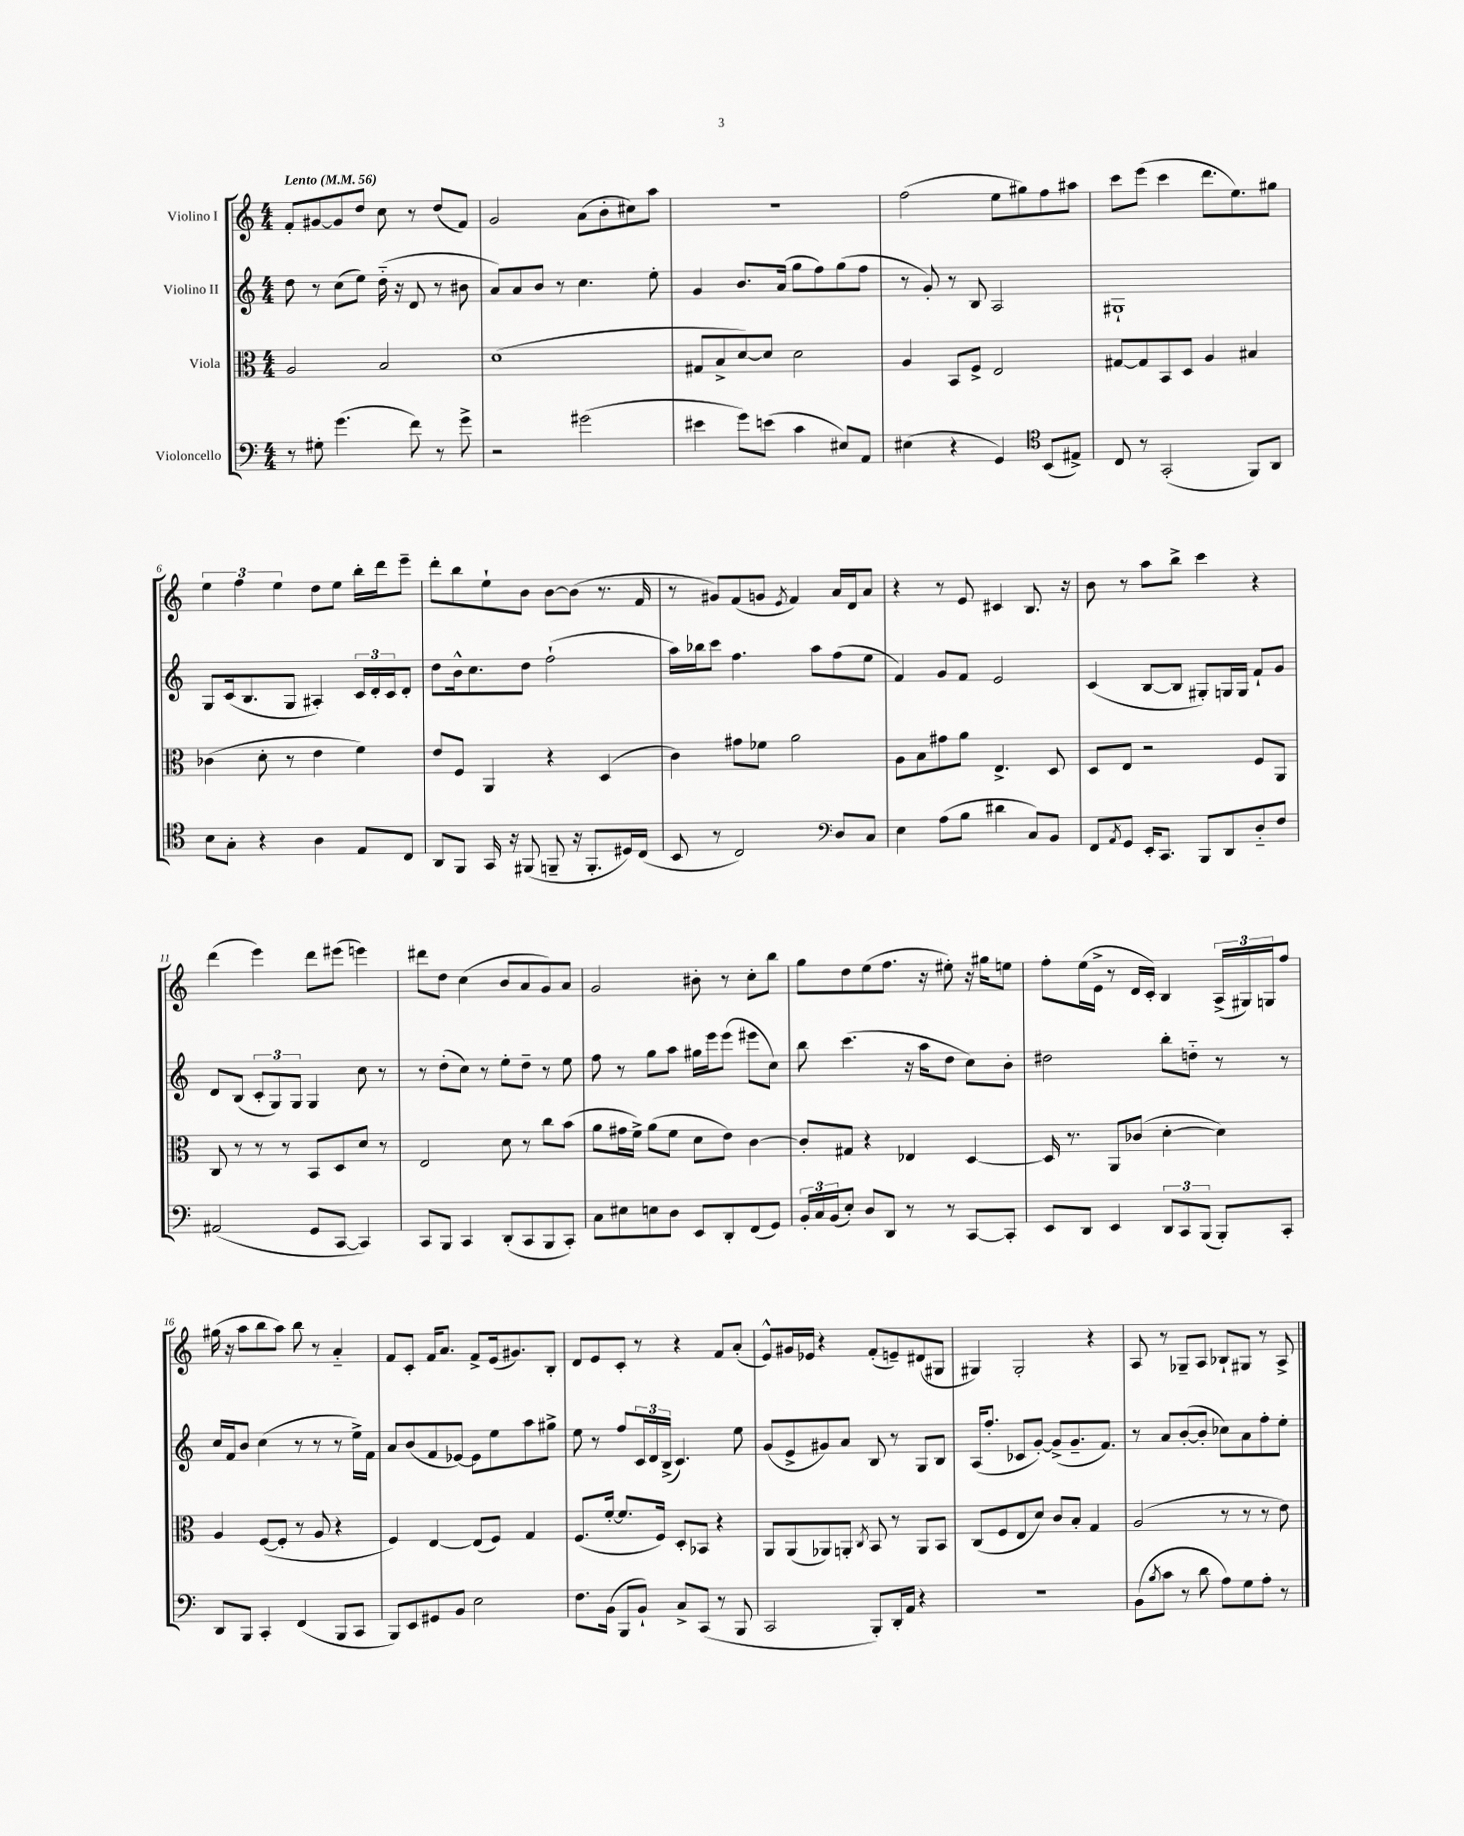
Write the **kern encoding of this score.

**kern	**kern	**kern	**kern
*part4	*part3	*part2	*part1
*staff4	*staff3	*staff2	*staff1
*I"Violoncello	*I"Viola	*I"Violino II	*I"Violino I
*clefF4	*clefC3	*clefG2	*clefG2
*k[]	*k[]	*k[]	*k[]
*M4/4	*M4/4	*M4/4	*M4/4
*MM56	*MM56	*MM56	*MM56
=1	=1	=1	=1
!	!	!	!LO:TX:a:B:t=Lento
8r	2A/	8dd\	8f'/L
8G#X'\	.	8r	[8g#X/
(4.g\	.	(8cc\L	8g#/]
.	.	8ee\J)	8dd/J
.	2B/	(16dd\	8cc\
.	.	16r	.
8f\)	.	8d/	8r
8r	.	8r	(8dd/L
8g^\	.	8b#X\	8f/J)
=2	=2	=2	=2
2r	(1d	8a/L)	2g/
.	.	8a/	.
.	.	8b/J	.
.	.	8r	.
(2g#X\	.	4.cc\	(8a\L
.	.	.	8b'\
.	.	.	8cc#X\)
.	.	8ee'\	8aa\J
=3	=3	=3	=3
4e#X\	8G#X/L	4g/	1r
.	8B^/	.	.
8g\L)	[8d/)	8.b/L	.
(8en\J	8d/J]	.	.
.	.	(16a/Jk	.
4c\	2d\	8gg\L	.
.	.	8ff\)	.
8E#X/L)	.	(8gg\	.
8AA/J	.	8ff\J	.
=4	=4	=4	=4
(4E#X\	4A/	8r	(2ff\
.	.	8g'/)	.
4r	8BB/L	8r	.
.	8F^/J	8B/	.
4GG/)	2E/	2A/	8ee\L
.	.	.	8gg#X\)
*clefC4	*	*	*
(8BB/L	.	.	8ff\
8E#X^/J)	.	.	8aa#X\J
=5	=5	=5	=5
8C/	[8G#X/L	1G#X`	8ccc\L
8r	8G#/]	.	(8eee\J
(2GG'/	8BB/	.	4ccc\
.	8D/J	.	.
.	4A/	.	8.ddd\L
.	.	.	8.ee\)
8FF/L)	4B#X/	.	.
8AA/J	.	.	8gg#X\J
!!LO:LB:g=z
=6	=6	=6	=6
8B\L	(4c-X\	8G/L	6ee\
8G'\J	.	(16c/k	.
.	.	.	6ff\
.	.	8.B/	.
4r	8d'\	.	.
.	.	.	6ee\
.	8r	8G/J	.
4A\	4e\	4A#X'/)	8dd\L
.	.	.	8ee\J
8E/L	4f\)	24c/LL	16bb'\LL
.	.	24d'/	.
.	.	.	16ddd\J
.	.	24c/J	.
8C/J	.	8d'/J	8eee~\J
=7	=7	=7	=7
8AA/L	8e/L	8dd\L	8ddd'\L
8FF/J	8F/J	16b^^\k	8bb\
.	.	8.cc\	.
16GG/	4AA/	.	8ee`\
16r	.	.	.
(8FF#X/	.	8dd\J	8b\J
8FFn~/	4r	(2ff`\	[8b\L
16r	.	.	(8b\J]
8.FF'/L	.	.	.
.	(4D/	.	8.r
16D#X/L)	.	.	.
(16C/JJ	.	.	16f/
=8	=8	=8	=8
8BB/	4c\)	16aa\LL)	8r
.	.	16bb-X\J	.
8r	.	8ccc\J	8g#X/L)
2C/)	8g#X\L	4.ff\	(8f/
.	8f-X\J	.	8gn/J
.	.	.	8qe/
.	2a\	.	4f/)
.	.	8aa\L	.
*clefF4	*	*	*
8D/L	.	(8ff\	16a/LL
.	.	.	16d/J
8C/J	.	8ee\J	8a/J
=9	=9	=9	=9
4E\	8A\L	4f/)	4r
.	8B\	.	.
(8A\L	8g#X\	8g/L	8r
8B\J	8a\J	8f/J	8e/
4d#X\	4.E^/	2e/	4c#X/
8C/L)	.	.	8.B/
8BB/J	8D/	.	.
.	.	.	16r
=10	=10	=10	=10
8FF/L	8D/L	(4c/	8b\
8qAA/	.	.	.
8GG/J	8E/J	.	8r
16EE'/KL	2r	[8B/L	8aa\L
8.CC/J	.	.	.
.	.	8B/J]	8bb^\J
8BBB/L	.	8G#X'/L)	4ccc\
8DD/	.	16Gn/L	.
.	.	16G/JJ	.
8D/	8F/L	8f`/L	4r
8F/J	8AA/J	8g/J	.
!!LO:LB:g=z
=11	=11	=11	=11
(2AA#X/	8C/	8d/L	(4ddd\
.	8r	(8B/J	.
.	8r	12c'/L	4eee\)
.	.	12G/)	.
.	8r	.	.
.	.	12G/J	.
8GG/L	8BB/L	4G/	8ddd\L
[8CC/J	8D/	.	(8eee#X\J
4CC/])	8d/J	8cc\	4eeen\)
.	8r	8r	.
=12	=12	=12	=12
8CC/L	2E/	8r	8ddd#X\L
8BBB/J	.	(8dd'\L	8dd\J
4CC/	.	8cc\J)	(4cc\
.	.	8r	.
(8DD'/L	8d\	8ee'\L	8b/L
8CC/	8r	8dd~\J	8a/
8BBB/	8cc\L	8r	8g/)
8CC'/J)	(8b\J	8ee\	8a/J
=13	=13	=13	=13
8C\L	8a\L	8ff\	2g/
8E#X\	16g#X\L	8r	.
.	16f^\JJ)	.	.
8En\	(8a\L	8gg\L	.
8D\J	8f\J	8aa\J	.
8EE/L	8d\L	16gg#X\LL	8b#X'\
.	.	16eee\J	.
8DD'/	8e\J)	(8eee\J	8r
(8FF/	[4c\	8eee#X\L	8cc'\L
8GG/J)	.	8cc\J)	8bb\J
=14	=14	=14	=14
24BB'/LL	8c'/L]	8bb\	8gg\L
24C/	.	.	.
(24BB/J	.	.	.
8E'/J)	8G#X/J	(4.ccc\	8dd\
8D/L	4r	.	(8ee\
8DD/J	.	.	8.ff\J
8r	4E-X/	16r	.
.	.	16aa\KL	16r
8r	.	8dd\J	8ee#X'\)
[8CC/L	[4D/	8cc\L)	16r
.	.	.	16gg#X\KL
8CC'/J]	.	8b'\J	8een\J
=15	=15	=15	=15
8EE/L	16D/]	2dd#X\	8ff'\L
.	8.r	.	.
8DD/J	.	.	(16ee\L
.	.	.	16e^\JJ
4EE/	8AA/L	.	8r
.	(8c-X/J	.	16d/LL
.	.	.	16c'/JJ)
12DD/L	[4d'\	8bb'\L	4B/
12CC/	.	.	.
.	.	8ddn\J	.
(12BBB/J	.	.	.
8BBB'/L)	4d\])	8r	(24A^/LL
.	.	.	24G#X/)
.	.	.	24Gn/J
8CC'/J	.	8r	8ff/J
!!LO:LB:g=z
=16	=16	=16	=16
8DD/L	4A/	16cc/LL	(16gg#X\
.	.	16f/J	16r
8BBB/J	.	8b/J	8aa\L
4CC'/	([8F/L	(4cc\	8bb\
.	8F'/J]	.	8aa\J)
(4FF/	8r	8r	8bb\
.	8A/	8r	8r
8BBB/L	4r	8r	4a/
8CC/J	.	16ee^\LL)	.
.	.	16f\JJ	.
=17	=17	=17	=17
8BBB/L)	4F/)	8a/L	8f/L
8EE/	.	(8b/	8c'/J
8GG#X/	[4E/	8f/	16f/KL
.	.	.	8.a/J
8BB/J	.	[8e-X/J)	.
2E\	(8E/L]	8e-\L]	8f^/L
.	8F/J)	8ee\	(16e/k
.	.	.	8.g#X/)
.	4G/	8aa\	.
.	.	8gg#X^\J	8B'/J
=18	=18	=18	=18
8.F\L	(8.F/L	8ee\	8d/L
.	.	8r	8e/
(16BB\Jk	[16f'/Jk	.	.
8BBB/L	8.f/L]	8ff/L	8c'/J
8BB`/J)	.	24c/L	8r
.	.	24d/	.
.	16F/Jk)	.	.
.	.	(24B^/JJ	.
8C^/L	8D'/L	4.c/)	4r
(8CC/J	8BB-X/J	.	.
8r	4r	.	8f/L
8BBB/	.	8ee\	(8a'/J
=19	=19	=19	=19
2CC/	8AA/L	(8g/L	8e^^/L)
.	(8AA/	8e^/	16g#X/L
.	.	.	16e-X/JJ
.	8AA-X/)	8g#X/)	4r
.	8AAn'/J	8a/J	.
.	8qC/	.	.
8BBB'/L)	8BB/	8B/	(8f'/L
16DD'/L	8r	8r	8en~/)
16AA/JJ	.	.	.
4r	8AA/L	8G/L	(8d#X/
.	8BB/J	8B/J	8G#X/J
=20	=20	=20	=20
1r	(8C/L	(16A/KL	4G#X/)
.	.	8.ff'/J	.
.	8F/	.	.
.	8E/	8c-X/L	2G#'/
.	8d/J)	[8g'/J)	.
.	8c/L	(8g^/L]	.
.	8B'/J	8.g~/	.
.	4G/	.	4r
.	.	8.f/J)	.
=21	=21	=21	=21
(8BB\L	(2A/	8r	8A/
8qB/	.	.	.
8c\J	.	8a/L	8r
8r	.	([8b'/	8G-X~/L
8d\	.	8b'/J]	8A/J
8A\L)	8r	8cc-X\L)	8B-X`/L
8G\	8r	8a\	8G#X/J
8A'\J	8r	8ff'\	8r
8r	8e\)	8ee'\J	8A^/
==	==	==	==
*-	*-	*-	*-
